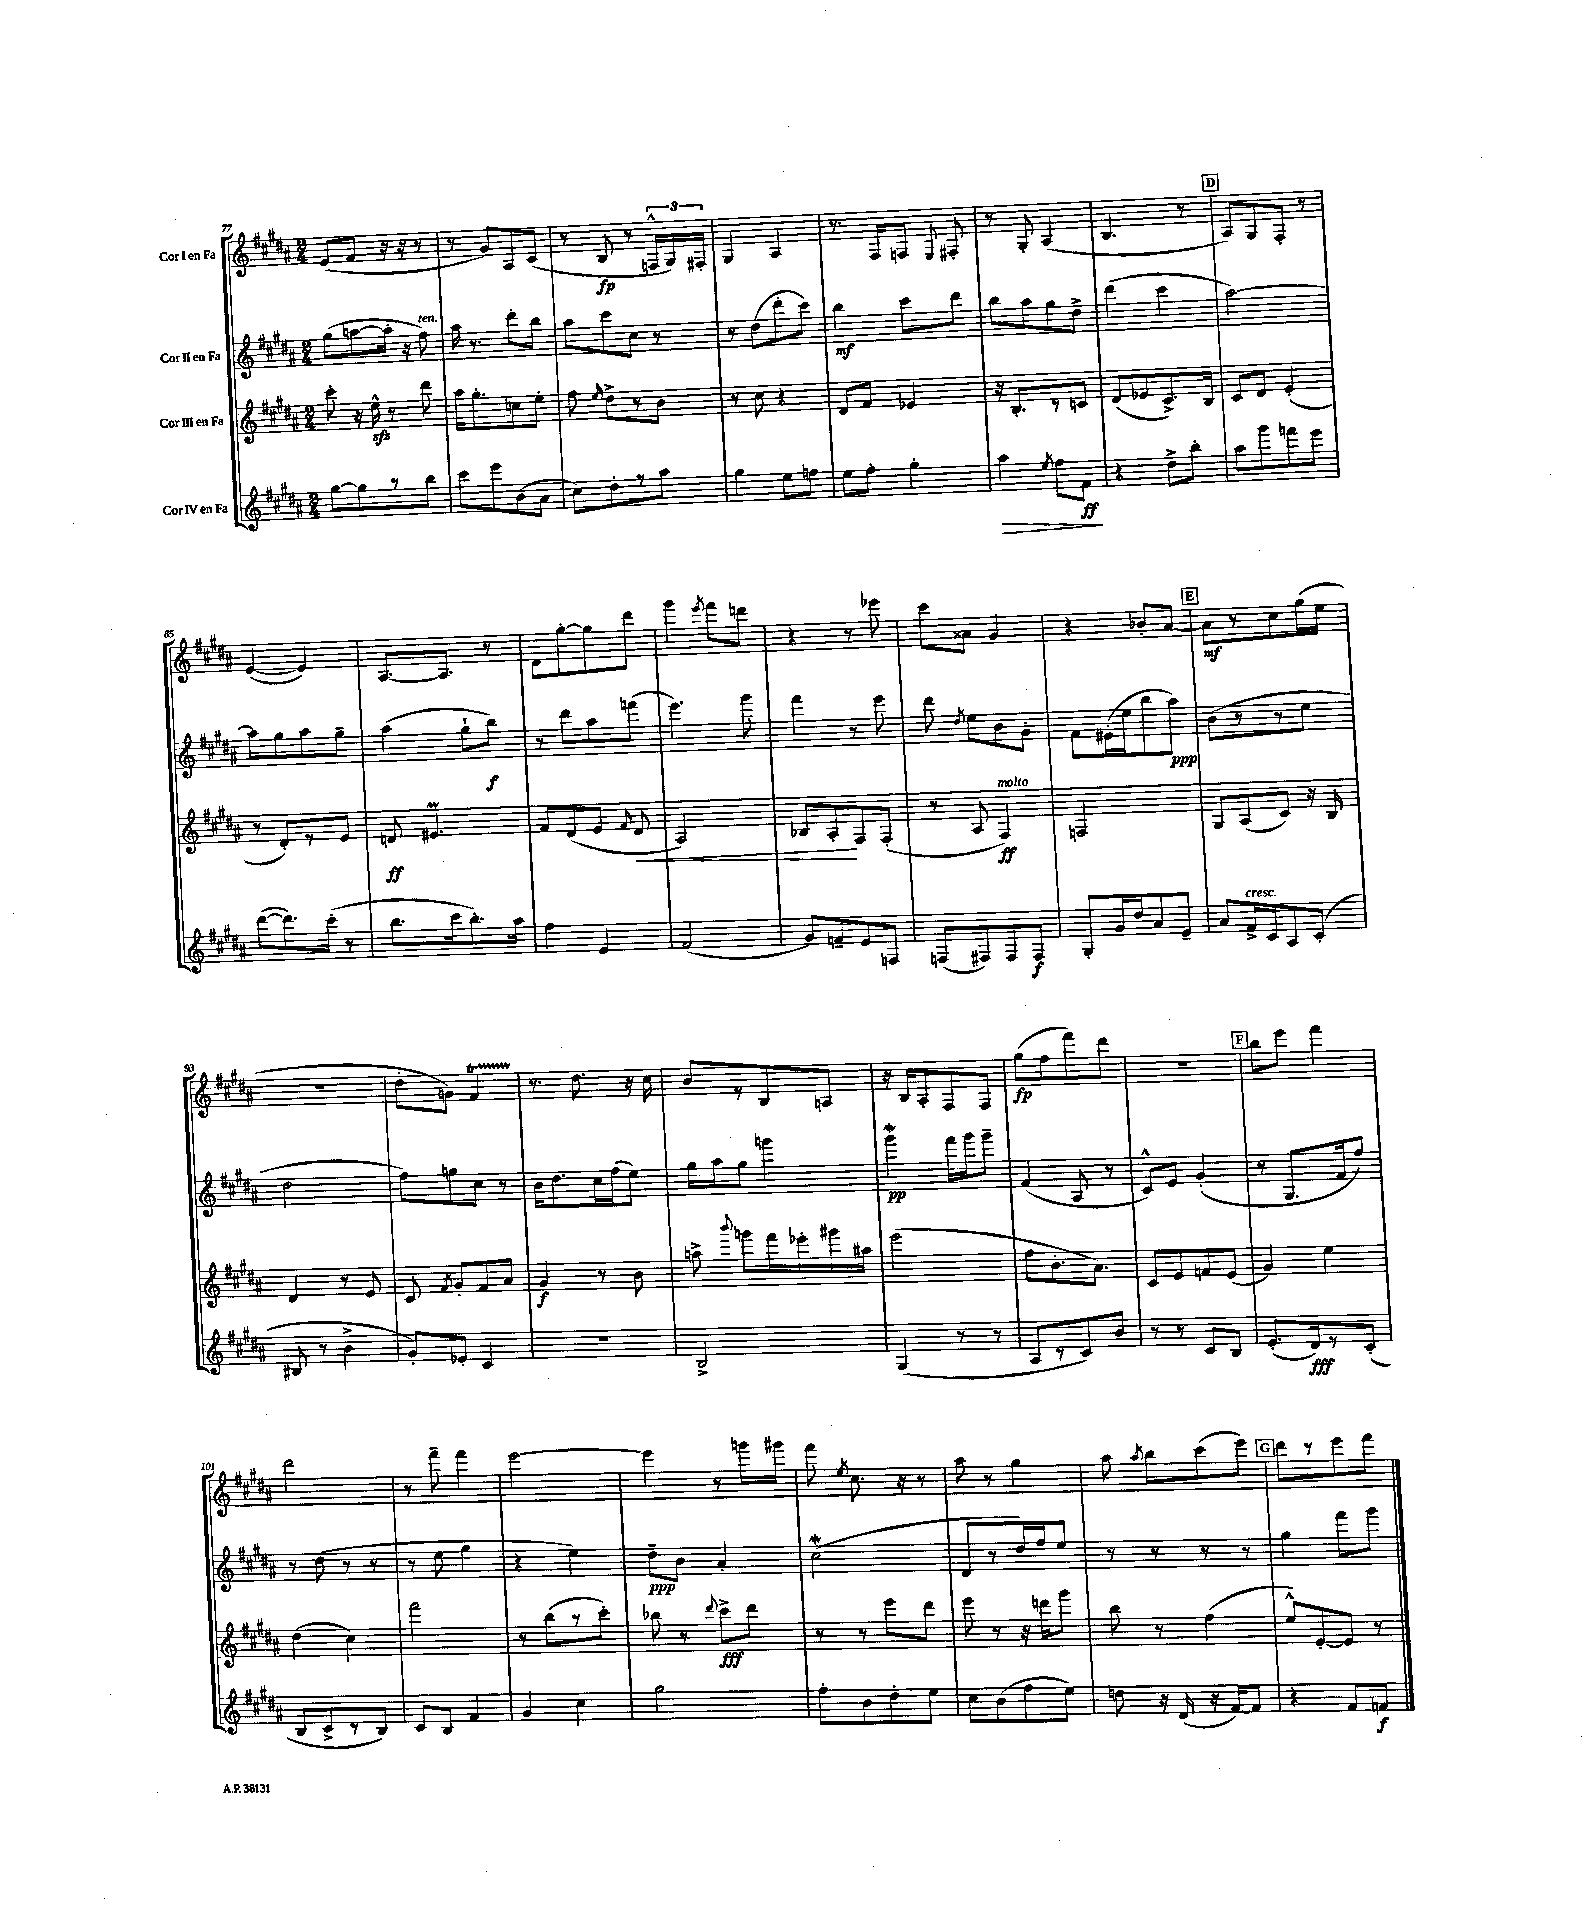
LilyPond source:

<<
\new StaffGroup <<
\new Staff = "s0" \with { instrumentName = "Cor I en Fa" } {
    \clef treble \key b \major \numericTimeSignature \time 2/4
    \autoBeamOff e'8[( fis'8] r16 r16 r8 |
    r8 gis'8[) ais8 cis'8]( |
    r8 b8\fp r8 \tuplet 3/2 { f16[-^ gis16) fis16]-. } |
    gis4 ais4 |
    r8. fis16[ f8] \appoggiatura { e8 } fis8-. |
    r8 gis8-. ais4( |
    b4. r8 |
    \mark \markup { \box "D" } ais8[) gis8 fis8]-. r8 |
    e'4~( e'4) |
    ais8.[~ ais8.] r8 |
    dis'8[ gis''8~-. gis''8 dis'''8] |
    gis'''4 \acciaccatura { e'''8 } fis'''8[ d'''8] |
    r4 r8 ees'''8 |
    cis'''8[ aisis'8] gis'4 |
    r4 bes'8[-. ais'8]~ |
    \mark \markup { \box "E" } ais'8[\mf r8 cis''8 gis''16( e''16] |
    r2 |
    dis''8[-. g'8]) fis'4\startTrillSpan |
    r8.\stopTrillSpan dis''8. r16 cis''16 |
    b'8[ r8 b8 a8] |
    r16 b16[ ais8-. fis8 fis8] |
    gis''8[\fp( fis''8 fis'''8) dis'''8] |
    r2 |
    \mark \markup { \box "F" } b''8[ e'''8] fis'''4 |
    dis'''2 |
    r8 fis'''8-- fis'''4 |
    e'''2~ |
    e'''4 r8 g'''16[ gis'''16] |
    fis'''8 \acciaccatura { e''8 } cis''8. r16 r8 |
    ais''8 r8 gis''4 |
    ais''8 \acciaccatura { ais''8 } b''8[ cis'''8( e'''8]) |
    \mark \markup { \box "G" } dis'''8[ r8 e'''8 fis'''8] \bar "|." |
}
\new Staff = "s1" \with { instrumentName = "Cor II en Fa" } {
    \clef treble \key b \major \numericTimeSignature \time 2/4
    \autoBeamOff gis''8[( a''8~ a''16]-. r16 fis''8^\markup { \italic "ten." }) |
    ais''16 r8. dis'''8[-. b''8] |
    ais''8[ cis'''8 cis''8] r8 |
    r8 dis''8[( dis'''8-. cis'''8]) |
    b''4\mf cis'''8[ dis'''8] |
    b''8[ ais''8 gis''8 dis''8]-> |
    dis'''4( cis'''4 |
    \mark \markup { \box "D" } ais''2~) |
    ais''8[ gis''8 ais''8 gis''8]-- |
    ais''4( gis''8[-! b''8]\f) |
    r8 dis'''8[ ais''8 f'''8]( |
    e'''4.) gis'''8 |
    fis'''4 r8 e'''8 |
    dis'''8 \acciaccatura { dis''8 } e''8[ b'8 gis'8]-. |
    fis'8[ eis'16-.( e''16 b''8 ais''8]\ppp) |
    \mark \markup { \box "E" } b'8[( r8 r8 e''8] |
    dis''2 |
    fis''8[) g''8 cis''8] r8 |
    b'16[ dis''8. cis''16 fis''16( e''8]) |
    gis''16[ ais''16 gis''8] g'''4 |
    gis'''4\mordent\pp fis'''16[ gis'''16 gis'''8]-- |
    fis'4( ais8 r8 |
    cis'8[-^) e'8] gis'4-.( |
    \mark \markup { \box "F" } r8 gis8.[ fis'16 fis''8]) |
    r8 dis''8( r8 r8 |
    r8 e''8 gis''4 |
    r4 e''4) |
    dis''8[--\ppp b'8] ais'4-. |
    cis''2\mordent( |
    dis'8[ r8 dis''16) fis''16 e''8] |
    r8 r8 r8 r8 |
    \mark \markup { \box "G" } gis''4 fis'''8[ gis'''8] \bar "|." |
}
\new Staff = "s2" \with { instrumentName = "Cor III en Fa" } {
    \clef treble \key b \major \numericTimeSignature \time 2/4
    \autoBeamOff cis'''8-. r16 e''16-^\sfz r8 dis'''8 |
    ais''16[ gis''8.-. c''8 e''8]-. |
    fis''8 \grace { e''16 } dis''8[-> r8 b'8] |
    r8 cis''8 r4 |
    dis'8[ fis'8] ees'4 |
    r16 b8.[-. r8 c'8] |
    dis'8[( ees'8 cis'8.->) b16] |
    \mark \markup { \box "D" } cis'8[ dis'8] e'4-.( |
    r8 dis'8[-.) r8 e'8] |
    d'8\ff eis'4.\prall |
    fis'8[ dis'8( e'8] \grace { fis'16 } dis'8\< |
    ais2) |
    bes8[ ais8-.\! fis8 fis8]-.( |
    r8 ais8 fis4\ff^\markup { \italic "molto" }) |
    f2 |
    \mark \markup { \box "E" } gis8[ ais8( cis'8]) r16 b16 |
    dis'4 r8 e'8 |
    cis'8 \acciaccatura { fis'8 } gis'8[-. fis'8 ais'8] |
    gis'4\f r8 b'8 |
    a''8-> \appoggiatura { b'''8 } g'''8[ fis'''16 ees'''16-. gis'''16 ais''16] |
    e'''2( |
    fis''8[ b'8.-. ais'8.]) |
    cis'8[ e'8 f'8 e'8]( |
    \mark \markup { \box "F" } gis'4) e''4 |
    dis''4( cis''4) |
    fis'''2 |
    r8 b''8[( r8 cis'''8]-.) |
    bes''8 r8 \appoggiatura { dis'''8 } cis'''8[->\fff dis'''8] |
    r8 r8 e'''8[ dis'''8] |
    e'''8 r8 r16 d'''16[ gis'''8] |
    b''8 r8 fis''4( |
    \mark \markup { \box "G" } e''8[-^) e'8~-. e'8] r8 \bar "|." |
}
\new Staff = "s3" \with { instrumentName = "Cor IV en Fa" } {
    \clef treble \key b \major \numericTimeSignature \time 2/4
    \autoBeamOff gis''8[~ gis''8 r8 b''8] |
    cis'''8[ e'''8 b'8( ais'8] |
    cis''8[) dis''8-. r8 ais''8] |
    gis''4 e''8[ f''8] |
    e''8[ fis''8]-. gis''4-. |
    ais''4\> \acciaccatura { e''8 } fis''8[ fis'8]\ff\! |
    r4 dis''8[-> b''8]-. |
    \mark \markup { \box "D" } ais''8[ gis'''8 f'''8 e'''8] |
    dis'''8[~( dis'''8.) cis'''16]-.( r8 |
    b''8.[ cis'''16 b''8.-.) ais''16] |
    fis''4 e'4 |
    fis'2( |
    gis'8[) f'8-- e'8 f8] |
    f8[( fis8) fis8 fis8]\f |
    gis8[-. gis'16 dis''16 ais'8 e'8]-- |
    \mark \markup { \box "E" } ais'8[ fis'16->^\markup { \italic "cresc." } cis'16 ais8 cis'8]-.( |
    bis8 r8 b'4-> |
    gis'8[-.) ees'8]-. cis'4 |
    R2 |
    b2-> |
    gis4( r8 r8 |
    ais8[ r8 cis'8) b'8] |
    r8 r8 cis'8[ b8] |
    \mark \markup { \box "F" } e'8.[-.( dis'16\fff) r8 cis'8]-.( |
    b8[ cis'8-> r8 b8]) |
    cis'8[ b8] fis'4 |
    gis'4 cis''4 |
    gis''2 |
    fis''8[-. b'8 dis''8-. e''8] |
    cis''8[ b'8( fis''8 e''8]) |
    d''8 r16 dis'16( r16 fis'16[~) fis'8] |
    \mark \markup { \box "G" } r4 fis'8[ f'8]\f \bar "|." |
}
>>
>>
\layout { \context { \Score currentBarNumber = #77 } }
